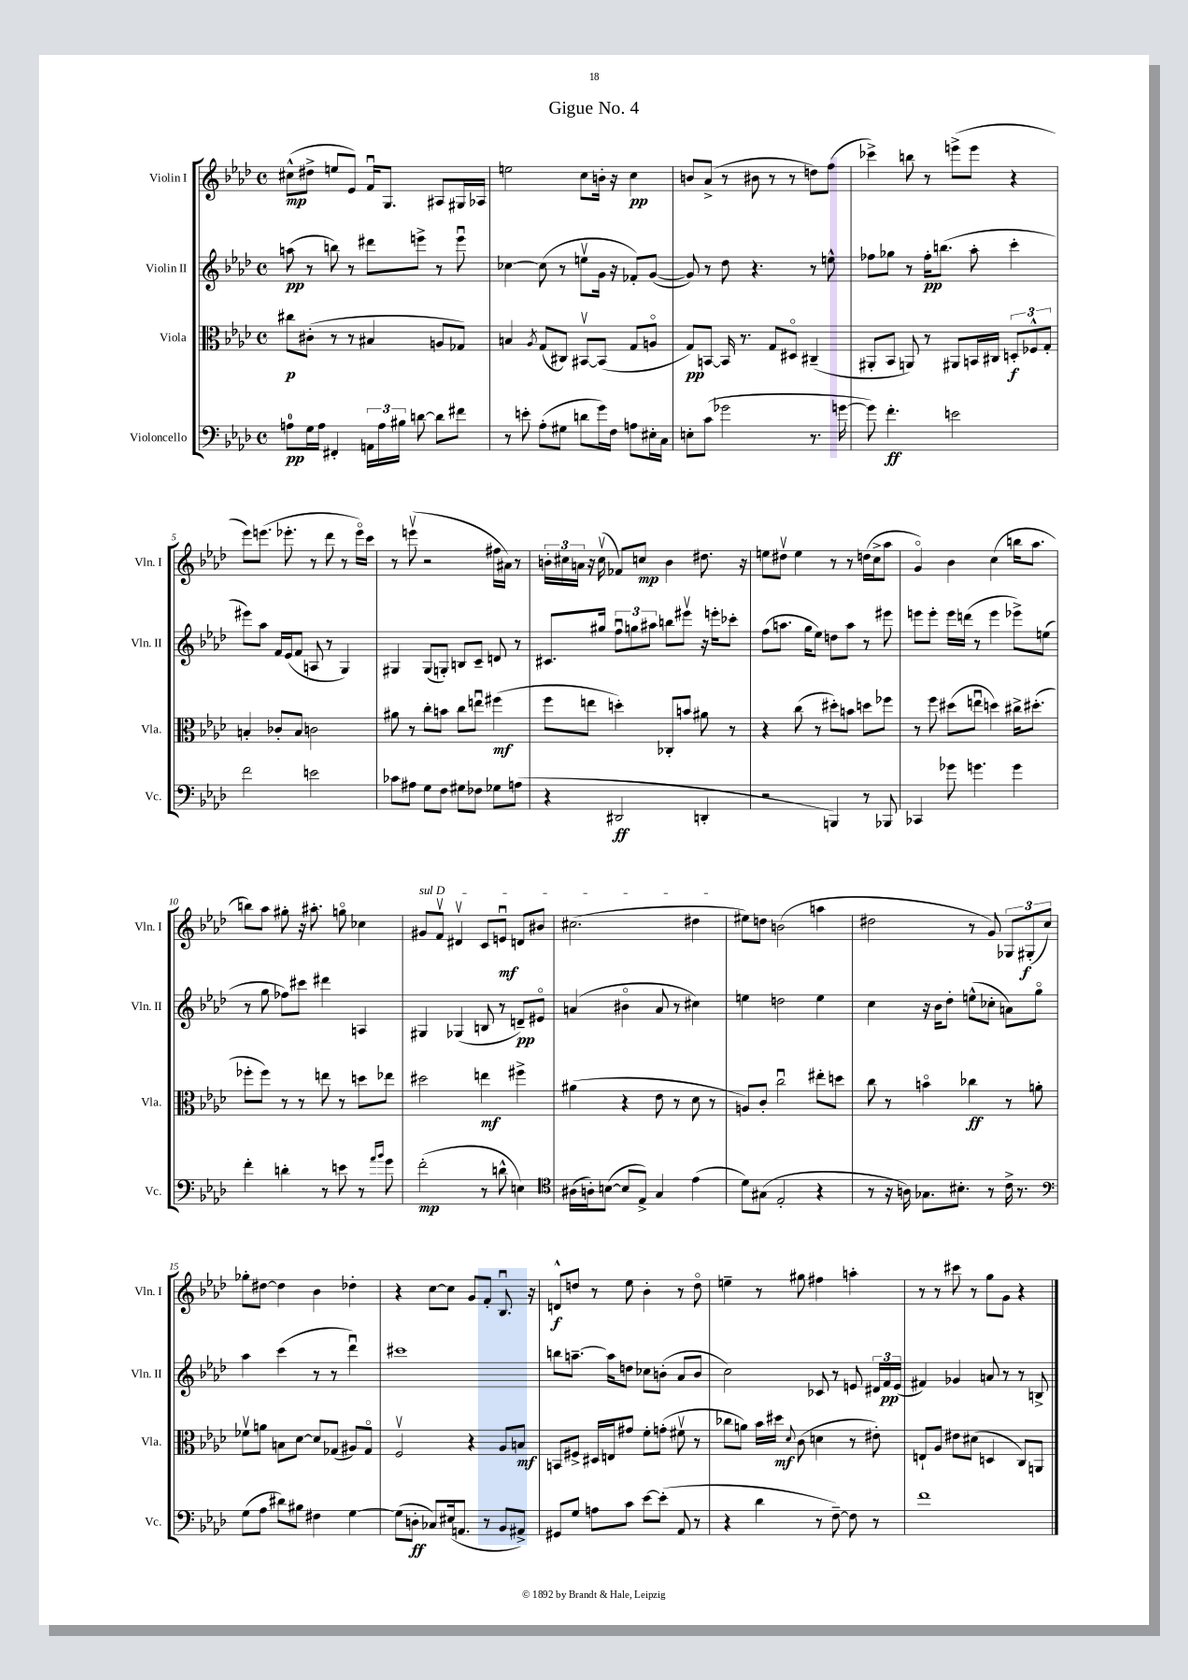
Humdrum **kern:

**kern	**kern	**kern	**kern
*staff4	*staff3	*staff2	*staff1
*clefF4	*clefC3	*clefG2	*clefG2
*k[b-e-a-d-]	*k[b-e-a-d-]	*k[b-e-a-d-]	*k[b-e-a-d-]
*M4/4	*M4/4	*M4/4	*M4/4
*met(c)	*met(c)	*met(c)	*met(c)
8A	8cc#	(8aa	(8cc#^^
16G	(8c#'	8r	8dd#^
16A	.	.	.
4FF#'	8r	8bb)	8ee
.	8r	8r	8e-)
24AA	4B#	8ddd#	16fu
24A	.	.	.
.	.	.	8.G
24B#	.	.	.
[8d	.	8eee^	.
8d]	8A	8r	8A#
8f#	8G-)	8eeeu	16G#
.	.	.	16A-
=	=	=	=
8r	4B	[4cc-	2ee
8e'	.	.	.
.	8qA-	.	.
(8A-'	(8G	(8cc-]	.
8G#	8C#)	8r	.
8d	[8BB#v	8eev	8cc
16g)	(8BB#]	16g	16b'
16F	.	16r	16r
8A	8G	8f-')	4cc
16E#'	8Ao	([8g	.
16C	.	.	.
=	=	=	=
8E'	8G)	8g])	8b
(8c	[8BB	8r	(8a-^
2g-	16BB]	8dd-	8r
.	8.r	.	.
.	.	4.r	8b#
.	8G	.	8r
.	8D#o	.	8r
8.r	(4C#~	8r	8dd)
.	.	8ee^^	(8ff
[16g	.	.	.
=	=	=	=
8g])	8AA#'	8ff-	4ccc-^)
4.f'	8BB-	8gg-	.
.	8AA)	8r	8bb
.	8r	16ff-'	8r
.	.	(8.bb	.
2e	8AA#	.	(8eee^
.	16BB	8aa-'	8eee
.	16C#	.	.
.	12D'	4ccc'	4r
.	12F-^^	.	.
.	12G'	.	.
=	=	=	=
2f	4B'	8eee#)	8eee-)
.	.	8aa-	(8.eee
.	8c-'	16f	.
.	.	(16e-	8.eee-'
.	8B	8f	.
2e	2c	8A	8r
.	.	8r	8ddd-
.	.	4G)	8r
.	.	.	16eee-o)
.	.	.	16ccc
=	=	=	=
8c-	8a#	4G#	8r
8A#	8r	.	(8eeev
8G	8cc'	(8G#	2r
8F	8b	8G')	.
8G#	8cc	8B	.
8F-	8eeu	8c~	.
8G-	(4ff#	8d	16ff#
.	.	.	16a#)
(8A	.	8r	8r
=	=	=	=
4r	8ff	8.c#	24b'
.	.	.	24cc#
.	.	.	24a
.	8ee	.	16r
.	.	16gg#	(16cc#v
2DD#	4dd')	12ffu	8f-)
.	.	12gg	.
.	.	.	8cc
.	.	12aa#	.
.	8C-'	8bb	4b
.	8b	8eee#v	.
4DD'	8a#	16r	8.dd#
.	.	16eee'	.
.	8r	8ccc-'	.
.	.	.	16r
=	=	=	=
2r	4r	(8ff	8ee
.	.	8.aa	8dd#v
.	(8cc	.	4ee
.	.	16gg	.
.	8r	8ee-)	.
4BBB)	8dd#')	8dd	8r
.	8b	8aa	8r
8r	8dd	8r	(16dd
.	.	.	16cc^
8BBB-	8ff-	8eee#	8aa-
=	=	=	=
4CC-	8r	8eee	4go)
.	8ff	8eee'	.
8g-	(8dd#	16eee	4b-
.	.	(16ddd	.
4.g	8eeu	8r	.
.	4dd)	4eee	(4cc
4g	16cc#^	8eee-^)	16bb
.	(8.dd#'	.	8.aa-
.	.	(8ee	.
=	=	=	=
4f'	8ff-'	8r	8bb)
.	8ff-)	8gg	8aa-
4d'	8r	8ff-)	8gg#'
.	8r	8ccc#	16r
.	.	.	8.aa#'
8r	8ee	4ddd#	.
8e	8r	.	8ggo
8r	8dd	4A	4cc-
16qqa-	.	.	.
16qqb-	.	.	.
8g	8ee-	.	.
=	=	=	=
(2f'	2dd#	4G#	8g#
.	.	.	8fv
.	.	(4G-	4d#v
8r	4ee	8B	8c
8d^^	.	8r	8eu
4E)	4ff#^	8d~)	8d
.	.	8e#o	8b#
=	=	=	=
*clefC4	*	*	*
(16A#	(4a#	(4a	(2.cc#
16A')	.	.	.
([8B	.	.	.
8B]	4r	4b#o	.
8E-^)	.	.	.
4G	8e-	8a	.
.	8r	8r	.
(4e-	8d-	4cc#)	4dd#
.	8r	.	.
=	=	=	=
8d-)	8A)	4ee	8ee#)
(8G#	8c'	.	8dd
2E-'	2ccu	2dd	(2b
4r	8ee#'	4ee	4aa
.	8dd	.	.
=	=	=	=
8r	8cc	4cc	2dd#
16r	8r	.	.
16A)	.	.	.
8.G-	4bo	16r	.
.	.	16b-	.
.	.	8dd-'	.
8.B#'	.	.	.
.	4cc-	(8ee^^	8r
8r	.	8cc-'	8g)
16c^	8r	8a)	12G-
8.r	.	.	.
.	.	.	(12G#'
.	8a'	8ggo	.
.	.	.	12cc)
=	=	=	=
*clefF4	*	*	*
(8G	8f-v	4aa-	8gg-'
8A-	8a	.	[8dd#
8d#)	8B	(4ccc	4dd#]
8B#	[8d-	.	.
4F#	8d-]	8r	4b-
.	(8G-	8r	.
[4G	8A#)	4ddd-u)	4dd-'
.	8G-o	.	.
=	=	=	=
(8G]	2Fv	1ccc#	4r
8D'	.	.	.
8C-)	.	.	[8cc
(16E#	.	.	8cc]
8.AA	.	.	.
.	4r	.	8g
8r	.	.	8f'
8BB-	8A-	.	8.B-u
8AA#^)	8B	.	.
.	.	.	16r
=	=	=	=
8GG#	8BB	8bb	8d^^
8G	8F#^	[8.aa~	8dd
8A	16D#	.	8r
.	16E	16aa]	.
8c	8g#	8dd	8ee-
[8e-	8f'	8cc-	4b-'
(8e-']	(8g'	(8b'	.
8AA-	8f#v	8a-	8r
8r	8r	8b	8ddo
=	=	=	=
4r	8cc-	2cc)	4ee~
.	8a)	.	.
4d-	16b-	.	8r
.	16dd#	.	.
.	8qqd-	.	.
.	(8c	.	8gg#
8r	4d	8c-	4ff#
[8F~)	.	8r	.
8F]	8r	8e	4aa'
8r	8e#')	24d#	.
.	.	24f	.
.	.	(24e	.
=	=	=	=
1f	8E`	4f#)	8r
.	8A-	.	8r
.	8e#	4g-	8ccc#
.	(8d#	.	8r
.	4D	8a	8gg
.	.	8r	8g
.	8C)	8r	4r
.	8AA	8B^	.
==	==	==	==
*-	*-	*-	*-
